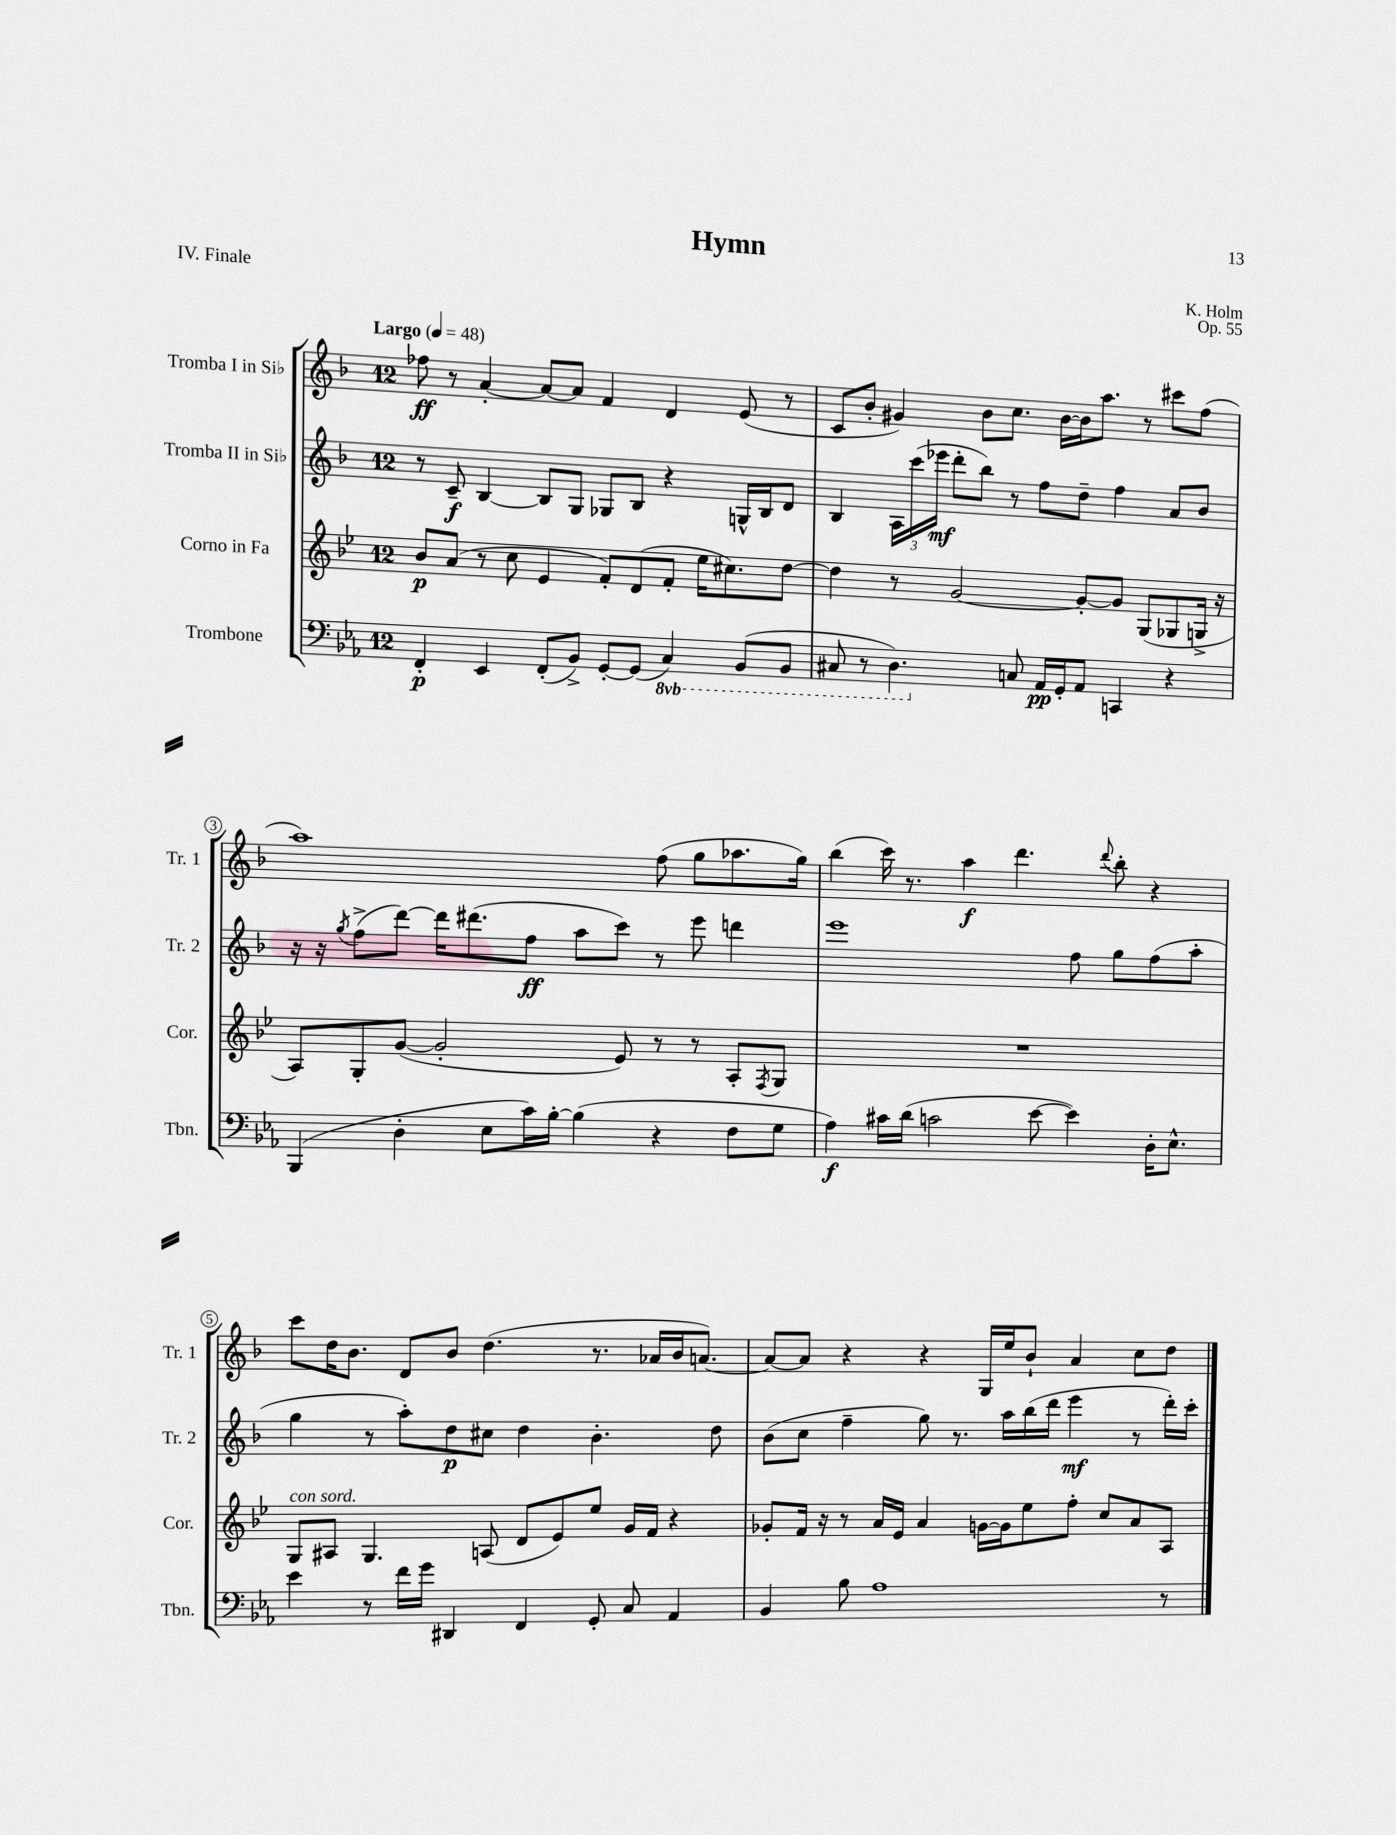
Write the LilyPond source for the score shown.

\header { title = "Hymn" composer = "K. Holm" opus = "Op. 55" piece = "IV. Finale" }
<<
\new StaffGroup <<
\new Staff = "s0" \with { instrumentName = "Tromba I in Sib" shortInstrumentName = "Tr. 1" } {
    \clef treble \key f \major \once \override Staff.TimeSignature.style = #'single-digit \time 12/8 \tempo "Largo" 4 = 48
    fes''8\ff r8 a'4~-. a'8~ a'8 f'4 d'4 e'8( r8 |
    c'8 bes'8-. gis'4) bes'8 c''8. bes'16~ bes'16 a''8. r8 cis'''8 f''8( |
    a''1) f''8( g''8 aes''8. g''16) |
    bes''4( c'''16) r8. a''4\f d'''4. \appoggiatura { d'''8 } bes''8-. r4 |
    c'''8 d''16 bes'8. d'8 bes'8 d''4.( r8. aes'16 bes'16 a'8.~) |
    a'8~ a'8 r4 r4 g16 e''16 bes'8-! a'4 c''8 d''8 \bar "|." |
}
\new Staff = "s1" \with { instrumentName = "Tromba II in Sib" shortInstrumentName = "Tr. 2" } {
    \clef treble \key f \major \once \override Staff.TimeSignature.style = #'single-digit \time 12/8
    r8 c'8--\f bes4~ bes8 g8 ges8 bes8 r4 g16-^ bes16 d'8 |
    bes4 \tuplet 3/2 { a16 c'''16( ees'''16\mf } d'''8-. bes''8) r8 f''8 d''8-- f''4 a'8 bes'8 |
    r16 r16 \acciaccatura { g''8 } f''8->( d'''8~) d'''16 dis'''8.( f''8\ff a''8 c'''8) r8 e'''8 d'''4 |
    e'''1 f''8 g''8 f''8( a''8-. |
    g''4 r8 a''8-.) d''8\p cis''8 d''4 bes'4.-. d''8 |
    bes'8( c''8 f''4-- g''8) r8. a''16 bes''16( d'''16 e'''4\mf r8 d'''16-.) c'''16-. \bar "|." |
}
\new Staff = "s2" \with { instrumentName = "Corno in Fa" shortInstrumentName = "Cor." } {
    \clef treble \key bes \major \once \override Staff.TimeSignature.style = #'single-digit \time 12/8
    bes'8\p a'8( r8 c''8 ees'4 f'8-.) d'8( f'8-. ees''16 cis''8.) d''8~ |
    d''4 r8 g'2~ g'8~-. g'8 g8( ges8 g16-> r16 |
    a8) g8-. g'8~( g'2-. ees'8) r8 r8 a8-. \acciaccatura { f8 } g8 |
    R1. |
    g8^\markup { \italic "con sord." } ais8 g4. a8( d'8 ees'8) ees''8 g'16 f'16 r4 |
    ges'8-. f'16 r16 r8 a'16 ees'16 a'4 g'16~ g'16 ees''8 f''8-. c''8 a'8 a8 \bar "|." |
}
\new Staff = "s3" \with { instrumentName = "Trombone" shortInstrumentName = "Tbn." } {
    \clef bass \key ees \major \once \override Staff.TimeSignature.style = #'single-digit \time 12/8 \set Staff.ottavationMarkups = #ottavation-simple-ordinals
    f,4-.\p ees,4 f,8-.( bes,8->) g,8~-. g,8( \ottava #-1 c,4) bes,,8( bes,,8 |
    cis,8 r8 d,4.) \ottava #0 c!8 aes,16\pp g,16-. aes,8 c,4 r4 |
    bes,,4( d4-. ees8 c'16) bes16~-. bes4( r4 f8 g8 |
    aes4\f) cis'16 d'16( c'2 ees'8~ ees'4) d16-. ees8.-^ |
    ees'4 r8 f'16 g'16 dis,4 f,4 g,8-. c8 aes,4 |
    bes,4 bes8 aes1 r8 \bar "|." |
}
>>
>>
\layout { \context { \Score \override BarNumber.stencil = #(make-stencil-circler 0.1 0.3 ly:text-interface::print) } }
